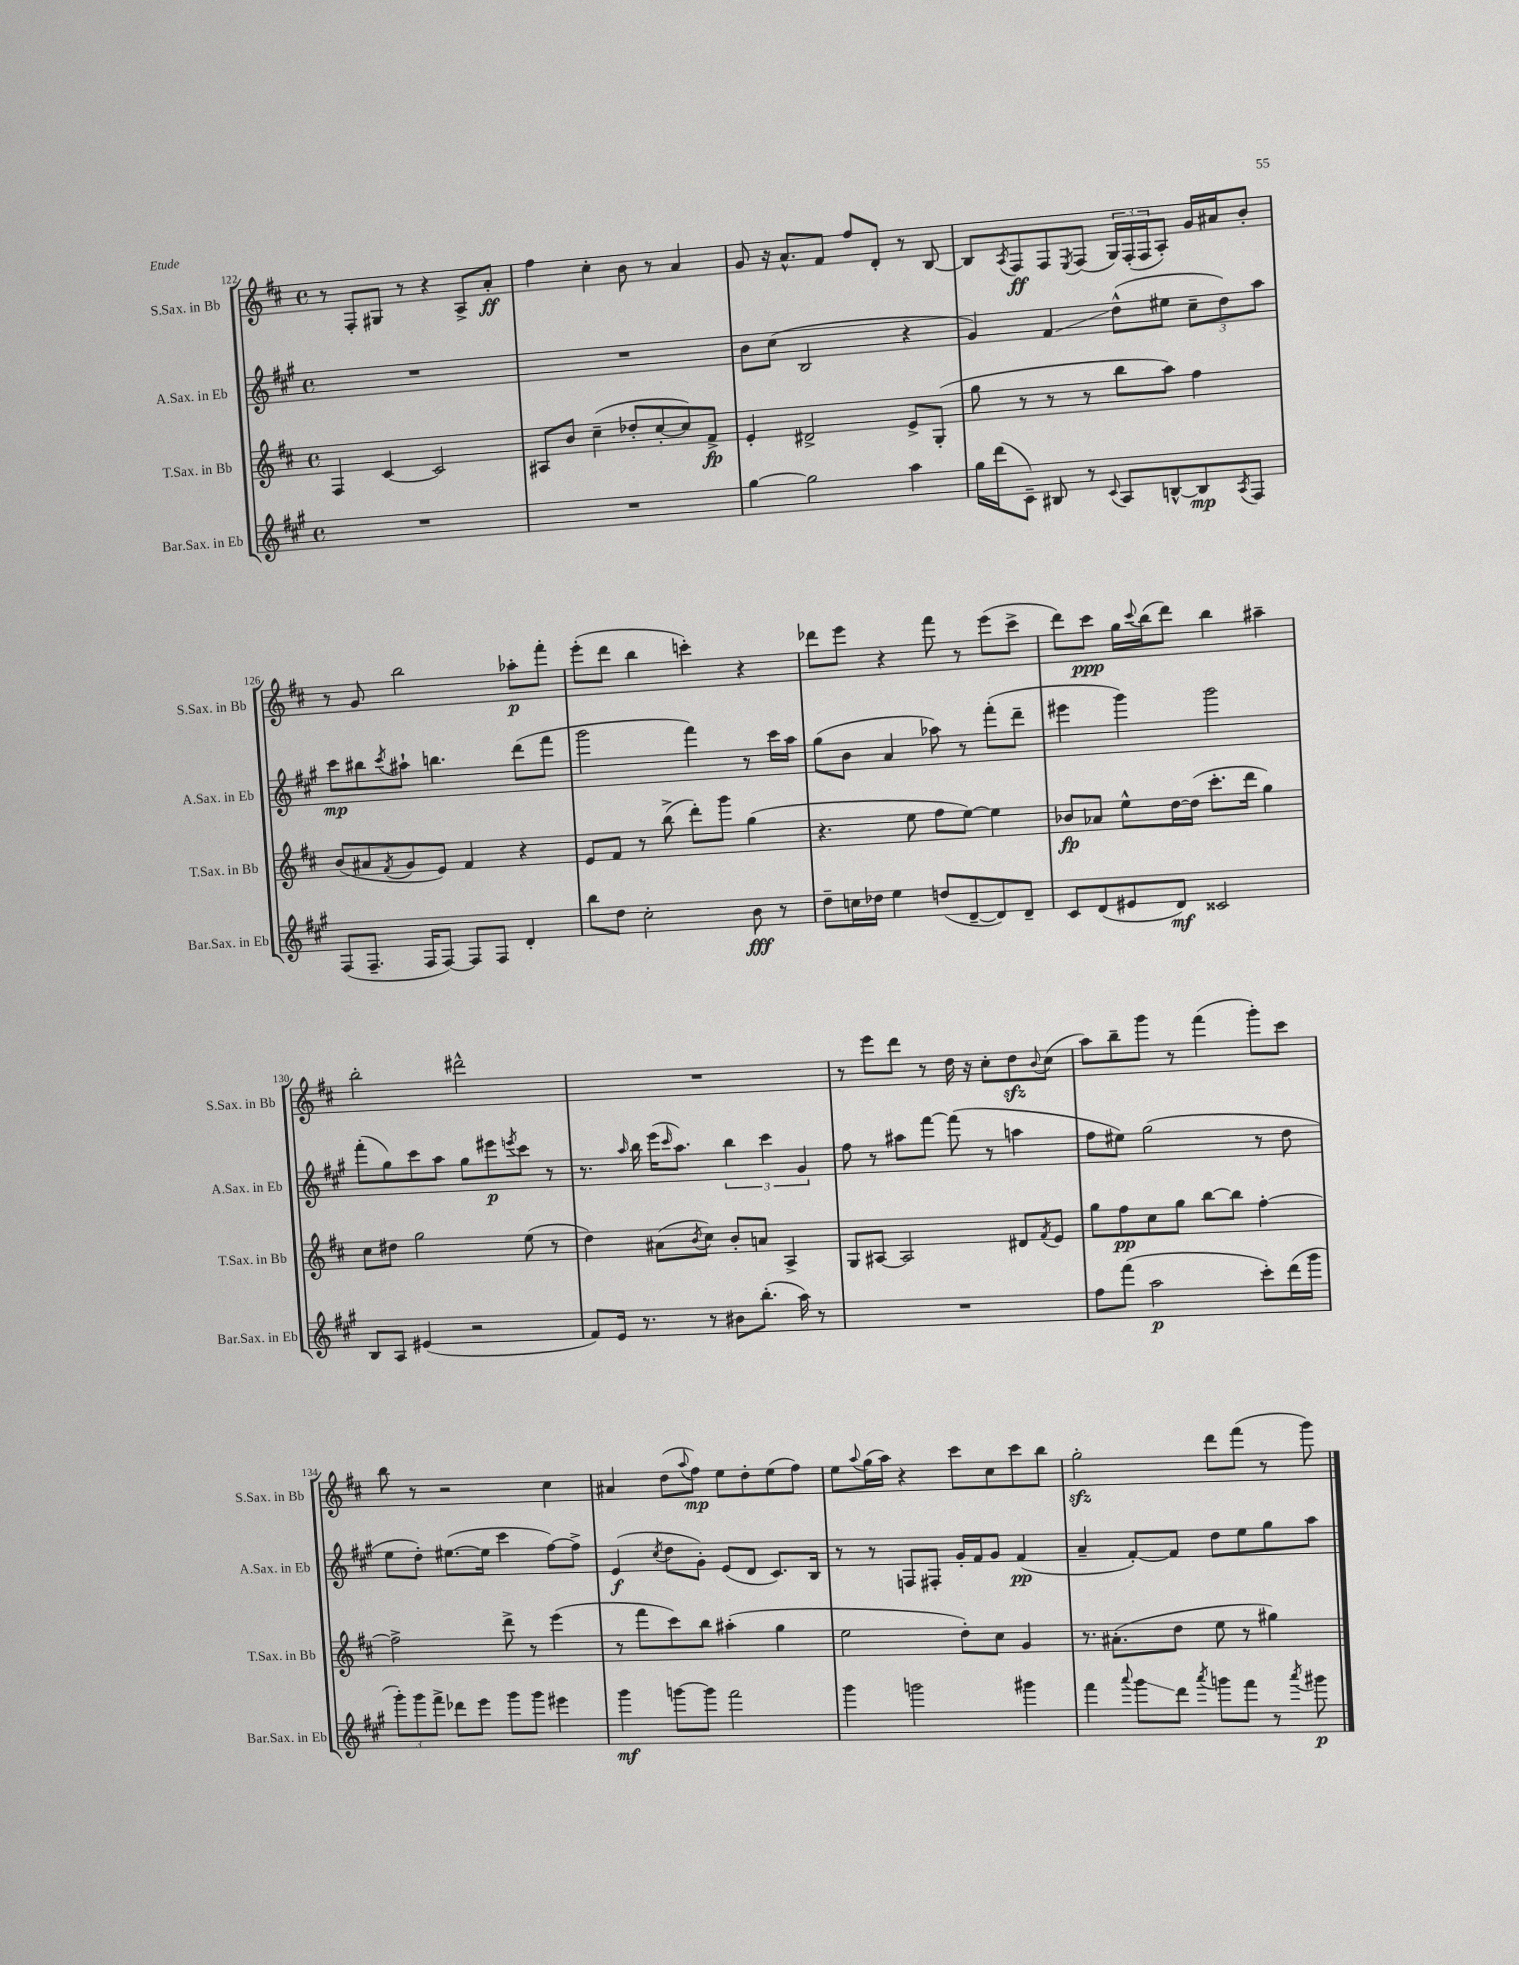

**kern	**kern	**kern	**kern
*staff4	*staff3	*staff2	*staff1
*clefG2	*clefG2	*clefG2	*clefG2
*k[f#c#g#]	*k[f#c#]	*k[f#c#g#]	*k[f#c#]
*M4/4	*M4/4	*M4/4	*M4/4
*met(c)	*met(c)	*met(c)	*met(c)
1r	4F#	1r	8r
.	.	.	8F#'
.	[4c#	.	8G#
.	.	.	8r
.	2c#]	.	4r
.	.	.	8A^
.	.	.	8a'
=	=	=	=
1r	8A#	1r	4ff#
.	8b	.	.
.	(4cc#~	.	4cc#'
.	8dd-'	.	8b
.	[8cc#'	.	8r
.	8cc#])	.	4a
.	8f#^	.	.
=	=	=	=
[4gg#	4e'	8b	8g
.	.	(8cc#	16r
.	.	.	8.a^^
2gg#]	2d#^	2B	.
.	.	.	8f#
.	.	.	8ff#
.	.	.	8d'
4aa	8e^	4r	8r
.	(8G'	.	[8B
=	=	=	=
16gg#	8gg	4g#)	8B]
(16ddd	.	.	.
.	.	.	8qA
8c#~)	8r	.	8F#
8B#	8r	4f#	8F#
.	.	.	8qE
8r	8r	.	(8F#
8qqc#	.	.	.
8A	8bb	(8dd^^	24G)
.	.	.	(24F#'
.	.	.	24F#
[8B^^	8aa)	8ee#	8A')
8B]	4ff#	12cc#~	16g
.	.	.	16a#
.	.	12dd)	.
8qA	.	.	.
8F#	.	.	8b'
.	.	12aa	.
=	=	=	=
(8F#	(8b	8ccc#	8r
8.F#~	8a#	8bb#	8g
.	8qf#	8qccc#	.
.	8g	8aa#`	2bb
16F#	.	.	.
[8F#)	8e)	4.bb	.
8F#]	4f#	.	.
8F#	.	.	.
4d'	4r	(8ddd	8aa-'
.	.	8fff#	8fff#'
=	=	=	=
8bb	8e	2ggg#	(8eee'
8dd	8f#	.	8ddd
2cc#'	8r	.	4bb
.	(8bb^	.	.
.	8ddd')	4fff#)	4ccc')
.	8ggg	.	.
8b	(4gg	8r	4r
8r	.	16ccc#	.
.	.	16aa	.
=	=	=	=
8dd~	4.r	(8gg#	8ddd-
16cc	.	8b	8eee
16dd-	.	.	.
4ee	.	4a	4r
.	8ee	.	.
(8dd	8ff#	8aa-)	8fff#
[8d~	[8ee)	8r	8r
8d])	4ee]	(8fff#'	(8eee
8d~	.	8ddd~	8ccc#^
=	=	=	=
8c#	8b-	4eee#	8ddd)
(8d	8a-	.	8ccc#
8e#	8ee^^	4ggg#)	16gg
.	.	.	8qqccc#
.	.	.	(16bb
8d)	[16dd	.	8ddd)
.	(16dd]	.	.
2c##	8.ccc#'	2ggg#	4bb
.	16ddd	.	.
.	4gg)	.	4aa#~
=	=	=	=
8B	8cc#	(8fff#'	2bb'
8A	8dd#	8gg#)	.
(4e#	2gg	8ccc#	.
.	.	8aa	.
2r	.	8gg#	2ddd#^^
.	.	8eee#	.
.	.	8qeee	.
.	(8ee	8ccc#	.
.	8r	8r	.
=	=	=	=
8f#)	4dd)	8.r	1r
16e	.	.	.
.	.	16qqaa	.
8.r	.	16bb	.
.	(8a#	(16eee	.
.	.	16qqccc#	.
.	.	8.aa)	.
.	8qb	.	.
8r	8cc#)	.	.
8b#	8b'	6bb	.
(8.bb'	8a	.	.
.	.	6ccc#	.
.	4A^	.	.
16aa)	.	.	.
.	.	6g#	.
8r	.	.	.
=	=	=	=
1r	8G	8ff#	8r
.	[8A#	8r	8eee
.	2A#]	8aa#	8ddd
.	.	[8fff#	8r
.	.	(8fff#]	16dd
.	.	.	16r
.	.	8r	8cc#'
.	8d#	4aa	8dd
.	8qf#	.	8qqb
.	8e	.	(8cc#
=	=	=	=
8ff#	8gg	8ff#	8aa)
(8fff#	8ff#	8ee#)	8bb~
2aa	8cc#	(2gg#	8ggg
.	8gg	.	8r
.	[8bb	.	(4fff#
.	8bb]	.	.
8ccc#')	[4ff#'	8r	8ggg')
(16ddd	.	8dd	8ccc#
16ggg#	.	.	.
=	=	=	=
12ggg#')	2ff#^]	8ee	8bb
12ggg#	.	.	.
.	.	8dd')	8r
12fff#^	.	.	.
8ddd-	.	([8.ee#	2r
8eee	.	.	.
.	.	16ee#]	.
8ggg#	8ddd^	4ccc#	.
8ggg#	8r	.	.
4eee#	(4eee	[8ff#)	4cc#
.	.	8ff#^]	.
=	=	=	=
4ggg#	8r	(4e	4a#
.	8fff#	.	.
.	.	8qcc#	.
[8ggg	8ccc#)	8dd	(8dd
.	.	.	8qqaa
8ggg]	8bb	8g#')	8ff#)
2fff#	(4aa#'	(8e	8ee
.	.	8d	8dd'
.	4gg	8.c#)	(8ee
.	.	.	8ff#)
.	.	16B	.
=	=	=	=
4ggg#	2ee	8r	8ee
.	.	.	8qqaa
.	.	8r	(16gg
.	.	.	16aa)
2ggg	.	8F	4r
.	.	8F#'	.
.	8dd')	16g#'	8ccc#
.	.	16f#	.
.	8cc#	8g#	8cc#
4ggg#	4g	(4f#	8ccc#
.	.	.	8bb
=	=	=	=
4fff#	8.r	4a~	2gg'
.	(8.a#'	.	.
8qqaaa	.	.	.
8ggg#	.	[8f#')	.
8ddd	8dd	8f#]	.
8qaaa	.	.	.
8ggg	8ee	8dd	8ddd
8fff#	8r	8ee	(8fff#
8r	4gg#)	8gg#	8r
8qaaa	.	.	.
8ggg#	.	8aa	8ggg)
==	==	==	==
*-	*-	*-	*-
